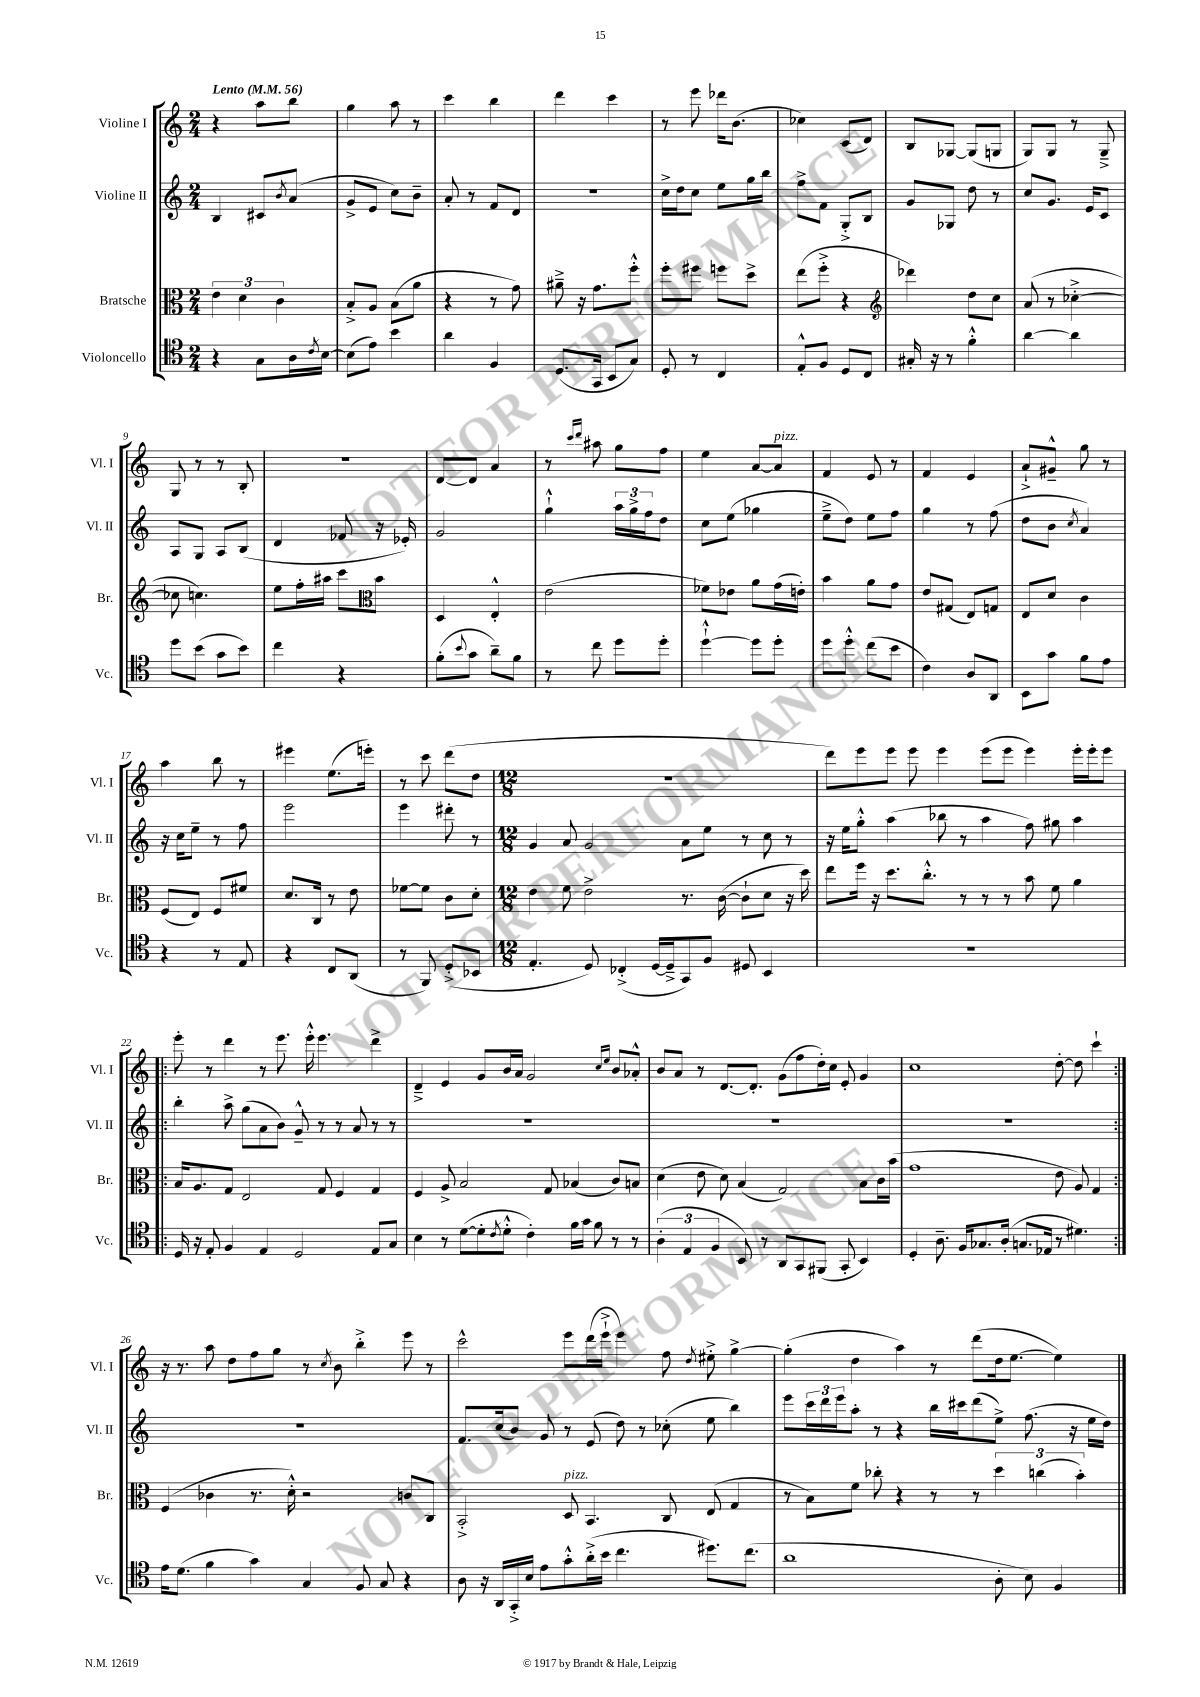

**kern	**kern	**kern	**kern
*part4	*part3	*part2	*part1
*staff4	*staff3	*staff2	*staff1
*I"Violoncello	*I"Bratsche	*I"Violine II	*I"Violine I
*I'Vc.	*I'Br.	*I'Vl. II	*I'Vl. I
*clefC4	*clefC3	*clefG2	*clefG2
*k[]	*k[]	*k[]	*k[]
*M2/4	*M2/4	*M2/4	*M2/4
*MM56	*MM56	*MM56	*MM56
=1	=1	=1	=1
!	!	!	!LO:TX:a:B:t=Lento
4r	6e\	4B/	4r
.	6d\	.	.
8G\L	.	8c#X/L	8aa\L
.	6c\	.	.
.	.	8qb/	.
16A\L	.	(8a/J	8bb\J
8qc/	.	.	.
[16B\JJ	.	.	.
=2	=2	=2	=2
(8B\L]	8B'^/L	8g^/L	4gg\
8e\J)	8A/J	8e/J	.
4b\	(8B\L	8cc\L)	8aa\
.	8a\J	8b~\J	8r
=3	=3	=3	=3
4a\	4r	8a'/	4ccc\
.	.	8r	.
4F/	8r	8f/L	4bb\
.	8g\)	8d/J	.
=4	=4	=4	=4
(8.D/L	8a#X~^\	2r	4ddd\
.	16r	.	.
16GG/Jk	8.g\L	.	.
8BB/L	.	.	4ccc\
8G/J)	8ff'^^\J	.	.
=5	=5	=5	=5
8D'/	8ff'\L	16cc^\LL	8r
.	.	16dd\J	.
8r	8ff#X\J	8cc\J	8eee\
4C/	8ffn\L	8ee\L	16ddd-X\KL
.	.	.	(8.b\J
.	8dd^\J	16gg\L	.
.	.	16bb\JJ	.
=6	=6	=6	=6
8E'^^/L	(8ee\L	8ff^\L	4cc-X\)
8F/J	8ff'^\J	8f\J	.
8D/L	4r	8G'^/L	(8c/L
8C/J	.	8B/J	8d/J)
=7	=7	=7	=7
*	*clefG2	*	*
16G#X'/	4ddd-X\)	8g/L	8B/L
16r	.	.	.
8r	.	8G-X/J	[8G-X/J
4f'^^\	8dd\L	8dd\	(8G-/L]
.	8cc\J	8r	8Gn/J
=8	=8	=8	=8
[4a\	(8a/	8cc/L	8G/L)
.	8r	8.g/J	8G/J
4a\]	[4cc-X'^\	.	8r
.	.	16e/KL	.
.	.	8c/J	8G~^/
!!LO:LB:g=z
=9	=9	=9	=9
8dd\L	8cc-X\]	8A/L	8G/
(8b\J	4.ccn\)	8G/J	8r
8g\L	.	8A/L	8r
8b\J)	.	(8B/J	8B'/
=10	=10	=10	=10
4cc\	8ee\L	4d/	2r
.	16ff'\L	.	.
.	16aa#X\JJ	.	.
4r	8ccc\L	8f-X/	.
.	8b\J	16r	.
.	.	16e-X'/)	.
=11	=11	=11	=11
*	*clefC3	*	*
(8f'\L	4D/	2g/	[8d/L
8qqb/	.	.	.
8g\J	.	.	8d/J]
8a~\L)	4E'^^/	.	4a/
8f\J	.	.	.
=12	=12	=12	=12
8r	(2e\	4gg`^^\	8r
.	.	.	16qqccc/LL
.	.	.	16qqddd/JJ
8cc\	.	.	8aa#X\
8dd\L	.	24aa\LL	8gg\L
.	.	24gg^\	.
.	.	24ff\J	.
8dd'\J	.	8dd\J	8ff\J
=13	=13	=13	=13
[4dd`^^\	8f-X\L)	8cc\L	4ee\
.	8e-X\J	(8ee\J	.
8dd\L]	8a\L	4gg-X\	[8a/L
!	!	!	!LO:TX:a:i:t=pizz.
8dd'\J	(16g\L	.	8a/J]
.	16en'\JJ)	.	.
=14	=14	=14	=14
8dd\L	4b\	8ee~^\L	4f/
8dd'^^\J	.	8dd\J)	.
(8cc\L	8a\L	8ee\L	8e/
8b\J	8g\J	8ff\J	8r
=15	=15	=15	=15
4c\)	8e/L	4gg\	4f/
.	(8G#X/J	.	.
8A/L	8E/L)	8r	4e/
8AA/J	8Gn/J	(8ff\	.
=16	=16	=16	=16
8BB\L	8E/L	8dd\L	8a`^/L
8g\J	8d/J	8b\J	8g#X~^^/J
.	.	8qcc/	.
8f\L	4c\	4a/)	8gg\
8e\J	.	.	8r
!!LO:LB:g=z
=17	=17	=17	=17
4r	(8F/L	16r	4aa\
.	.	16cc\KL	.
.	8E/J)	8ee~\J	.
8r	8F/L	8r	8bb\
8E/	8f#X/J	8ff\	8r
=18	=18	=18	=18
4r	8.d/L	2eee\	4eee#X\
.	16C/Jk	.	.
8C/L	8r	.	(8.ee\L
(8AA/J	8e\	.	.
.	.	.	16eeen'\Jk)
=19	=19	=19	=19
8r	[8f-X\L	4eee\	8r
8FF/)	8f-\J]	.	8ccc\
(8D'^/L	8c\L	8ddd#X'\	(8ddd\L
8BB-X/J	8d'\J	8r	8dd\J
=20	=20	=20	=20
*M12/8	*M12/8	*M12/8	*M12/8
4.E'/	4e\	4g/	1.r
.	8f\	8a/	.
8D/)	2e^\	2g/	.
(4C-X'^/	.	.	.
[16D/LL	.	.	.
16D~^/J]	.	.	.
8GG/)	8.r	8a\L	.
8F/J	.	8ee\J	.
.	([16c\	.	.
8D#X/	8c`\L]	8r	.
4BB/	8d\J	8cc\	.
.	16r	8r	.
.	16dd\)	.	.
=21	=21	=21	=21
1.r	8ee\L	16r	8ddd\L)
.	.	16ee\KL	.
.	16ff\Jk	8gg'^^\J	8eee\
.	16r	.	.
.	8.dd\L	(4aa\	8eee\J
.	.	.	8eee\
.	8.cc'^^\J	.	.
.	.	8bb-X\	4eee\
.	8r	8r	.
.	8r	4aa\	(8eee\L
.	8r	.	8eee\J
.	8b\	8ff\)	4eee\)
.	8f\	8gg#X\	.
.	4a\	4aa\	16eee'\LL
.	.	.	16eee'\J
.	.	.	8eee\J
!!LO:LB:g=z
=22!|:	=22!|:	=22!|:	=22!|:
16D/	16B/KL	4bb'\	8eee'\
16r	8.A/	.	.
8E'/	.	.	8r
4F/	8G/J	8aa^\	4ddd\
.	2E/	(8gg\L	.
4E/	.	8a\	8r
.	.	8b\J)	8.eee\
2D/	.	8g~^^/	.
.	.	.	16eee'^^\
.	8G/	8r	4.eee\
.	4F/	8r	.
.	.	8a/	.
8E/L	4G/	8r	4ddd^\
8G/J	.	8r	.
=23	=23	=23	=23
4B\	4F/	1.r	4d~^/
8r	8A^/	.	4e/
([8d\L	2B/	.	.
8d'\]	.	.	8g/L
8qc/	.	.	.
8d'^^\J	.	.	16b/L
.	.	.	16a/JJ
4c'\)	.	.	2g/
.	8G/	.	.
16f\LL	(4B-X/	.	.
16g\JJ	.	.	.
8f\	.	.	.
.	.	.	16qqcc/LL
.	.	.	16qqee/JJ
8r	8c/L)	.	8b/L
8r	8Bn/J	.	8a-X'^^/J
=24	=24	=24	=24
(6A'\	(4d\	1.r	8b/L
.	.	.	8a/J
6E/	.	.	.
.	8e\	.	8r
6F/	.	.	.
.	8d\)	.	[8.d/L
8BB/)	(4B/	.	.
.	.	.	8.d'/J]
8r	.	.	.
8AA/L	2G/)	.	(8g\L
8GG/	.	.	8ff\
(8FF#X/J	.	.	16dd'\L)
.	.	.	16cc\JJ
8GG'/	.	.	8e'/
4BB/)	8B\L	.	4g/
.	16c\L	.	.
.	(16b\JJ	.	.
=25	=25	=25	=25
4D'/	1g	1.r	1cc
8.A~\	.	.	.
16F/KL	.	.	.
8.G-X/	.	.	.
(16A'/Jk	.	.	.
8.Gn/L	.	.	.
16E-X/Jk	.	.	.
8r	8e\	.	[8dd'\
4.d#X\)	8A/)	.	8dd\]
.	4G/	.	4ccc`\
!!LO:LB:g=z
=26:|!	=26:|!	=26:|!	=26:|!
16e\KL	(4F/	1.r	16r
(8.d\J	.	.	8.r
4f\	4c-X\	.	8aa\
.	.	.	8dd\L
4g\)	8.r	.	8ff\
.	.	.	8gg\J
.	16d'^^\)	.	.
4G/	2r	.	8r
.	.	.	8qcc/
.	.	.	8b\
8F/	.	.	4bb'^\
8G/	.	.	.
4r	8cn/L	.	8eee\
.	8C/J	.	8r
=27	=27	=27	=27
8A\	2BB'^/	8.f/L	2ccc^^\
16r	.	.	.
16AA/LL	.	(16cc/k	.
16GG'^/	.	8b/J)	.
16B/JJ	.	.	.
8e\L	.	8g/	.
!	!LO:TX:a:i:t=pizz.	!	!
8g'^^\	8D/	8r	8eee\L
(16a'^\L	4.BB/	(8e/	(16ddd\L
16b\JJ	.	.	16eee`^\JJ
4.cc\	.	8dd\)	4eee\)
.	.	8r	.
.	8C/	(8cc-X'\	8ff\
.	.	.	8qdd/
8.dd#X\L)	(8E/	8ee\	8ee#X'^\
.	4G/	4bb\)	[4gg^\
(8.cc\J	.	.	.
=28	=28	=28	=28
1a	8r	8eee\L	(4gg'\]
.	8B\L)	24ccc\L	.
.	.	24ddd\	.
.	.	24eee\J	.
.	8f\J	8aa'\J	4dd\
.	8cc-X'\	8r	.
.	4r	4r	4aa\)
.	8r	16bb\LL	8r
.	.	16ccc#X\J	.
.	8r	(8ddd\	(8ddd\L
8A'\	6dd\	8ee^\J)	16dd\k
.	.	.	[8.ee\J
8B\)	.	(8.ff\	.
.	(6ccn\	.	.
4F/	.	.	4ee\])
.	.	16r	.
.	6b'\)	.	.
.	.	16ee\LL	.
.	.	16dd\JJ)	.
==	==	==	==
*-	*-	*-	*-
